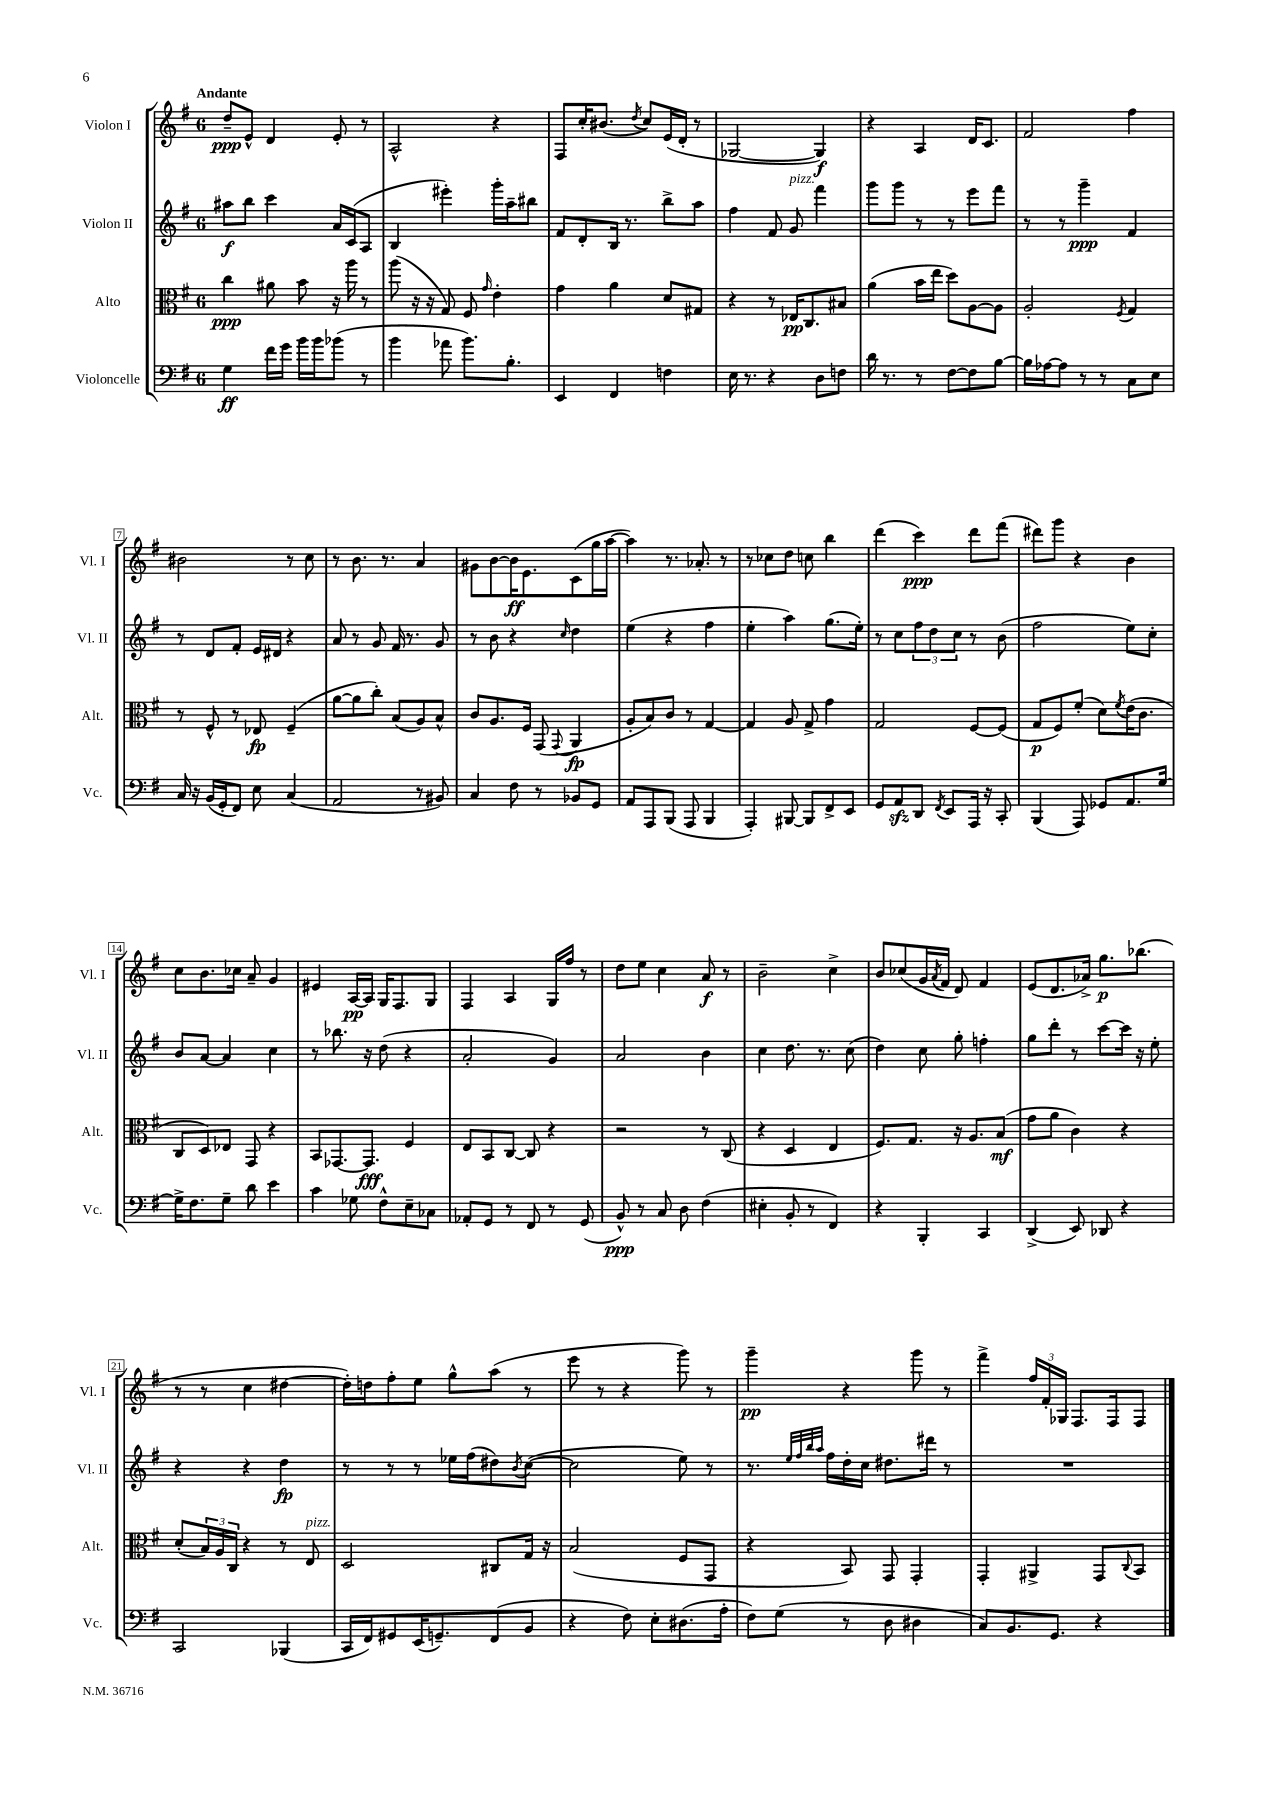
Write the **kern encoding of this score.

**kern	**dynam	**kern	**dynam	**kern	**dynam	**kern	**dynam
*part4	*part4	*part3	*part3	*part2	*part2	*part1	*part1
*staff4	*staff4	*staff3	*staff3	*staff2	*staff2	*staff1	*staff1
*I"Violoncelle	*	*I"Alto	*	*I"Violon II	*	*I"Violon I	*
*I'Vc.	*	*I'Alt.	*	*I'Vl. II	*	*I'Vl. I	*
*clefF4	*	*clefC3	*	*clefG2	*	*clefG2	*
*k[f#]	*	*k[f#]	*	*k[f#]	*	*k[f#]	*
*M6/8	*	*M6/8	*	*M6/8	*	*M6/8	*
=1	=1	=1	=1	=1	=1	=1	=1
!	!	!	!	!	!	!LO:TX:a:B:t=Andante	!
4G\	ff	4cc\	ppp	8aa#X\L	f	8dd~/L	ppp
.	.	.	.	8bb\J	.	8e^^/J	.
16f#\LL	.	8a#X\	.	4ccc\	.	4d/	.
16g\JJ	.	.	.	.	.	.	.
16b\LL	.	8b\	.	.	.	.	.
16b\J	.	.	.	.	.	.	.
(8b-X\J	.	16r	.	16a/LL	.	8e'/	.
.	.	16aa\	.	(16c/J	.	.	.
8r	.	8r	.	8A/J	.	8r	.
=2	=2	=2	=2	=2	=2	=2	=2
4b\	.	(8aa\	.	4B/	.	2A^^/	.
.	.	16r	.	.	.	.	.
.	.	16r	.	.	.	.	.
8a-X\	.	8G/)	.	4eee#X'\)	.	.	.
8.b\L)	.	8F#/	.	.	.	.	.
.	.	16qqg/	.	.	.	.	.
.	.	4e'\	.	16ggg'\LL	.	4r	.
8.B'\J	.	.	.	16aa~\J	.	.	.
.	.	.	.	8bb#X\J	.	.	.
=3	=3	=3	=3	=3	=3	=3	=3
4EE/	.	4g\	.	8f#/L	.	8F#/L	.
.	.	.	.	8d'/	.	16cc'/K	.
.	.	.	.	.	.	(8.b#X/J	.
4FF#/	.	4a\	.	16B/Jk	.	.	.
.	.	.	.	8.r	.	.	.
.	.	.	.	.	.	8qdd/	.
.	.	.	.	.	.	8cc/L)	.
4Fn\	.	8d/L	.	8bb^\L	.	(16e/L	.
.	.	.	.	.	.	16d'/JJ	.
.	.	8G#X/J	.	8aa\J	.	8r	.
=4	=4	=4	=4	=4	=4	=4	=4
16E\	.	4r	.	4ff#\	.	[2G-X/	.
8.r	.	.	.	.	.	.	.
4r	.	8r	.	8f#/	.	.	.
!	!	!	!	!LO:TX:a:i:t=pizz.	!	!	!
.	.	16E-X/KL	pp	8g/	.	.	.
.	.	8.C/	.	.	.	.	.
8D\L	.	.	.	4fff#\	.	4G-/])	f
8Fn\J	.	8B#X/J	.	.	.	.	.
=5	=5	=5	=5	=5	=5	=5	=5
16d\	.	(4a\	.	8ggg\L	.	4r	.
8.r	.	.	.	.	.	.	.
.	.	.	.	8ggg\J	.	.	.
8r	.	16b\LL	.	8r	.	4A/	.
.	.	16ee\JJ	.	.	.	.	.
[8F#\L	.	8dd\L)	.	8r	.	.	.
8F#\]	.	[8A\	.	8eee\L	.	16d/KL	.
.	.	.	.	.	.	8.c/J	.
[8B\J	.	8A\J]	.	8fff#\J	.	.	.
=6	=6	=6	=6	=6	=6	=6	=6
16B\LL]	.	2A'/	.	8r	.	2f#/	.
[16A-X\J	.	.	.	.	.	.	.
8A-\J]	.	.	.	8r	.	.	.
8r	.	.	.	4ggg~\	ppp	.	.
8r	.	.	.	.	.	.	.
.	.	8qF#/	.	.	.	.	.
8C\L	.	4G/	.	4f#/	.	4ff#\	.
8E\J	.	.	.	.	.	.	.
!!LO:LB:g=z
=7	=7	=7	=7	=7	=7	=7	=7
16C/	.	8r	.	8r	.	2b#X\	.
16r	.	.	.	.	.	.	.
(16BB/LL	.	8F#^^/	.	8d/L	.	.	.
16GG'/J	.	.	.	.	.	.	.
8FF#/J)	.	8r	.	8f#'/J	.	.	.
8E\	.	8E-X/	fp	16e/LL	.	.	.
.	.	.	.	16d#X/JJ	.	.	.
(4C/	.	(4F#~/	.	4r	.	8r	.
.	.	.	.	.	.	8cc\	.
=8	=8	=8	=8	=8	=8	=8	=8
2AA/	.	[8a\L	.	8a/	.	8r	.
.	.	8a\]	.	8r	.	8.b\	.
.	.	8cc'\J)	.	8g/	.	.	.
.	.	.	.	.	.	8.r	.
.	.	(8B/L	.	16f#/	.	.	.
.	.	.	.	8.r	.	.	.
8r	.	8A/)	.	.	.	4a/	.
8BB#X/)	.	8B^^/J	.	8g/	.	.	.
=9	=9	=9	=9	=9	=9	=9	=9
4C/	.	8c/L	.	8r	.	8g#X\L	.
.	.	8.A/	.	8b\	.	[8b\	.
8F#\	.	.	.	4r	.	16b\K]	ff
.	.	16F#/Jk	.	.	.	8.e\	.
8r	.	(8GG/	.	.	.	.	.
.	.	8qqGG/	.	16qqcc/	.	.	.
8BB-X/L	.	4AA/	fp	4dd\	.	(8c\	.
8GG/J	.	.	.	.	.	16gg\L	.
.	.	.	.	.	.	[16aa\JJ	.
=10	=10	=10	=10	=10	=10	=10	=10
8AA/L	.	8A'/L	.	(4ee\	.	4aa\])	.
8AAA/	.	8B/)	.	.	.	.	.
(8BBB/J	.	8c/J	.	4r	.	8.r	.
8AAA/	.	8r	.	.	.	.	.
.	.	.	.	.	.	8.a-X'/	.
4BBB/	.	[4G/	.	4ff#\	.	.	.
.	.	.	.	.	.	8r	.
=11	=11	=11	=11	=11	=11	=11	=11
4AAA'/)	.	4G/]	.	4ee'\	.	8r	.
.	.	.	.	.	.	8cc-X\L	.
[8BBB#X/	.	8A/	.	4aa\)	.	8dd\J	.
8BBB#/L]	.	8G^/	.	.	.	8ccn\	.
8FF#^/	.	4g\	.	(8.gg\L	.	4bb\	.
8EE/J	.	.	.	.	.	.	.
.	.	.	.	16ee'\Jk)	.	.	.
=12	=12	=12	=12	=12	=12	=12	=12
8GG/L	.	2G/	.	8r	.	(4ddd\	.
8AAzz/	.	.	.	8cc\L	.	.	.
8DD/J	.	.	.	12ff#\	.	4ccc\)	ppp
.	.	.	.	12dd\	.	.	.
8qFF#/	.	.	.	.	.	.	.
8EE/L	.	.	.	.	.	.	.
.	.	.	.	12cc\J	.	.	.
16AAA/Jk	.	[8F#/L	.	8r	.	8ddd\L	.
16r	.	.	.	.	.	.	.
8CC'/	.	(8F#/J]	.	(8b\	.	(8fff#\J	.
=13	=13	=13	=13	=13	=13	=13	=13
(4BBB/	.	8G/L	p	2ff#\	.	8ddd#X\L)	.
.	.	8F#/)	.	.	.	8ggg\J	.
8AAA/)	.	(8f#'/J	.	.	.	4r	.
8GG-X/L	.	8d\L)	.	.	.	.	.
.	.	8qf#/	.	.	.	.	.
8.AA/	.	(16e\K	.	8ee\L)	.	4b\	.
.	.	8.c\J	.	.	.	.	.
.	.	.	.	8cc'\J	.	.	.
[16G/Jk	.	.	.	.	.	.	.
!!LO:LB:g=z
=14	=14	=14	=14	=14	=14	=14	=14
16G^\KL]	.	8C/L	.	8b/L	.	8cc\L	.
8.F#\	.	.	.	.	.	.	.
.	.	8D/)	.	[8a/J	.	8.b\	.
8G~\J	.	8E-X/J	.	4a/]	.	.	.
.	.	.	.	.	.	16cc-X\Jk	.
8d\	.	8GG/	.	.	.	8a~/	.
4e\	.	4r	.	4cc\	.	4g/	.
=15	=15	=15	=15	=15	=15	=15	=15
4c\	.	8BB/L	.	8r	.	4e#X/	.
.	.	[8.GG-X/	.	8.bb-X\	.	.	.
8G-X\	.	.	.	.	.	[16A/LL	pp
.	.	8.GG-/J]	fff	16r	.	16A/JJ]	.
8F#^^\L	.	.	.	(8dd\	.	16G/KL	.
.	.	.	.	.	.	8.F#/	.
8E~\	.	4F#/	.	4r	.	.	.
8C-X\J	.	.	.	.	.	8G/J	.
=16	=16	=16	=16	=16	=16	=16	=16
8AA-X'/L	.	8E/L	.	2a'/	.	4F#/	.
8GG/J	.	8BB/	.	.	.	.	.
8r	.	[8C/J	.	.	.	4A/	.
8FF#/	.	8C/]	.	.	.	.	.
8r	.	4r	.	4g/)	.	16G/LL	.
.	.	.	.	.	.	16ff#/JJ	.
(8GG/	.	.	.	.	.	8r	.
=17	=17	=17	=17	=17	=17	=17	=17
8BB^^/)	ppp	2r	.	2a/	.	8dd\L	.
8r	.	.	.	.	.	8ee\J	.
8C/	.	.	.	.	.	4cc\	.
8D\	.	.	.	.	.	.	.
(4F#\	.	8r	.	4b\	.	8a/	f
.	.	(8C/	.	.	.	8r	.
=18	=18	=18	=18	=18	=18	=18	=18
4E#X'\	.	4r	.	4cc\	.	2b~\	.
8BB'/	.	4D/	.	8.dd\	.	.	.
8r	.	.	.	.	.	.	.
.	.	.	.	8.r	.	.	.
4FF#/)	.	4E/	.	.	.	4cc^\	.
.	.	.	.	(8cc\	.	.	.
=19	=19	=19	=19	=19	=19	=19	=19
4r	.	8.F#/L)	.	4dd\)	.	8b/L	.
.	.	.	.	.	.	(8cc-X/	.
.	.	8.G/J	.	.	.	.	.
4BBB'/	.	.	.	8cc\	.	16g/L	.
.	.	.	.	.	.	8qa/	.
.	.	.	.	.	.	16f#/JJ	.
.	.	16r	.	8gg'\	.	8d/)	.
.	.	8.A/L	.	.	.	.	.
4CC/	.	.	.	4ffn'\	.	4f#/	.
.	.	(8B/J	mf	.	.	.	.
=20	=20	=20	=20	=20	=20	=20	=20
(4DD^/	.	8g\L	.	8gg\L	.	(8e/L	.
.	.	8a\J	.	8ddd'\J	.	8.d/	.
8EE/)	.	4c\)	.	8r	.	.	.
.	.	.	.	.	.	16a-X^/Jk)	.
8DD-X/	.	.	.	[8ccc\L	.	8.gg\L	p
4r	.	4r	.	16ccc\Jk]	.	.	.
.	.	.	.	16r	.	(8.bb-X\J	.
.	.	.	.	8ee'\	.	.	.
!!LO:LB:g=z
=21	=21	=21	=21	=21	=21	=21	=21
2CC/	.	(8d'/L	.	4r	.	8r	.
.	.	24B/L)	.	.	.	8r	.
.	.	24A/	.	.	.	.	.
.	.	24C/JJ	.	.	.	.	.
.	.	4r	.	4r	.	4cc\	.
(4BBB-X/	.	8r	.	4dd\	fp	[4dd#X\	.
!	!	!LO:TX:a:i:t=pizz.	!	!	!	!	!
.	.	8E/	.	.	.	.	.
=22	=22	=22	=22	=22	=22	=22	=22
16CC/LL	.	2D/	.	8r	.	16dd#'\LL])	.
16FF#/J)	.	.	.	.	.	16ddn\J	.
8GG#X/	.	.	.	8r	.	8ff#'\	.
(16EE/K	.	.	.	8r	.	8ee\J	.
8.GGn~/)	.	.	.	.	.	.	.
.	.	.	.	16ee-X\LL	.	8gg^^\L	.
.	.	.	.	(16ff#\J	.	.	.
(8FF#/	.	8C#X/L	.	8dd#X\)	.	(8aa\J	.
.	.	.	.	8qb/	.	.	.
8BB/J	.	16G/Jk	.	([8cc\J	.	8r	.
.	.	16r	.	.	.	.	.
=23	=23	=23	=23	=23	=23	=23	=23
4r	.	(2B/	.	2cc\]	.	8eee\	.
.	.	.	.	.	.	8r	.
8F#\)	.	.	.	.	.	4r	.
8E'\L	.	.	.	.	.	.	.
(8.D#X\	.	8F#/L	.	8ee\)	.	8ggg\)	.
.	.	8GG/J	.	8r	.	8r	.
16A'\Jk	.	.	.	.	.	.	.
=24	=24	=24	=24	=24	=24	=24	=24
8F#\L)	.	4r	.	8.r	.	4ggg~\	pp
(8G\J	.	.	.	.	.	.	.
.	.	.	.	32qqee/LLL	.	.	.
.	.	.	.	32qqff#/	.	.	.
.	.	.	.	32qqbb/	.	.	.
.	.	.	.	32qqaa/JJJ	.	.	.
.	.	.	.	16ff#\LL	.	.	.
8r	.	8BB/)	.	16dd'\	.	4r	.
.	.	.	.	16cc\JJ	.	.	.
8D\	.	8GG/	.	8.dd#X\L	.	.	.
4D#X\	.	4GG'/	.	.	.	8ggg\	.
.	.	.	.	16ddd#X\Jk	.	.	.
.	.	.	.	8r	.	8r	.
=25	=25	=25	=25	=25	=25	=25	=25
8C/L)	.	4GG'/	.	2.r	.	4fff#^\	.
8.BB/	.	.	.	.	.	.	.
.	.	4AA#X^/	.	.	.	24ff#/LL	.
.	.	.	.	.	.	24f#'/	.
8.GG/J	.	.	.	.	.	.	.
.	.	.	.	.	.	24G-X/JJ	.
.	.	.	.	.	.	8.F#/L	.
4r	.	8GG/L	.	.	.	.	.
.	.	.	.	.	.	16F#/k	.
.	.	8qqC/	.	.	.	.	.
.	.	8BB/J	.	.	.	8F#/J	.
==	==	==	==	==	==	==	==
*-	*-	*-	*-	*-	*-	*-	*-
